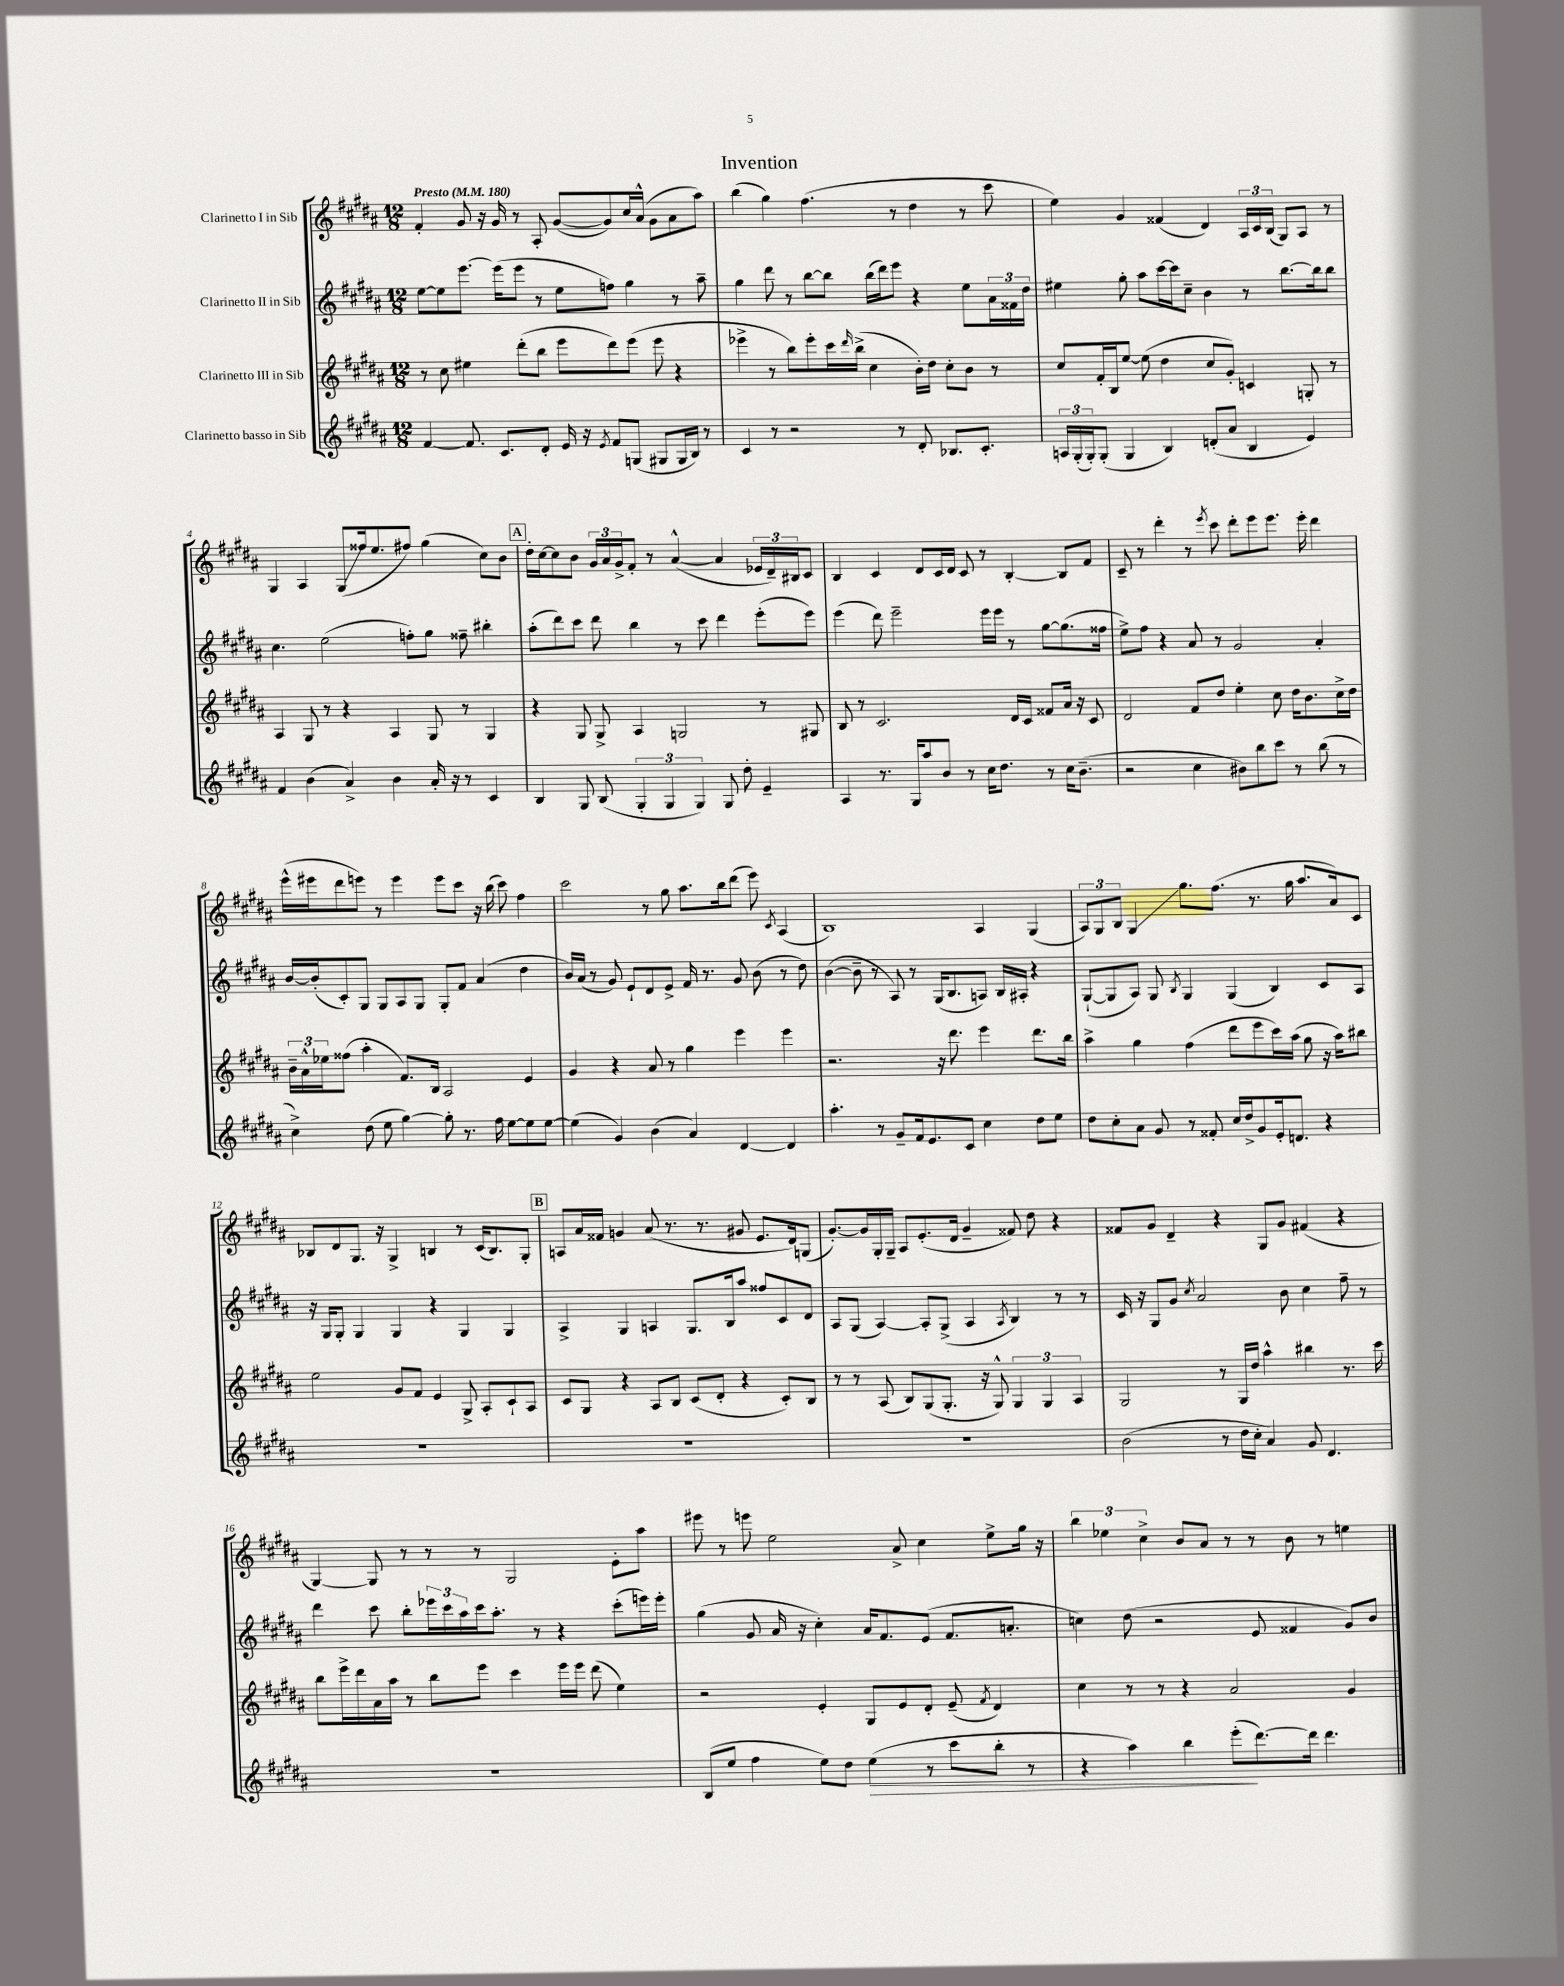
\header { title = "Invention" }
<<
\new StaffGroup <<
\new Staff = "s0" \with { instrumentName = "Clarinetto I in Sib" } {
    \clef treble \key b \major \numericTimeSignature \time 12/8 \tempo "Presto" 4 = 180
    fis'4-. gis'8 r16 gis'16 r8 ais8-. gis'8~( gis'8) cis''16 ais'16-^( gis'8 ais'8 ais''8) |
    b''4( gis''4) fis''4.( r8 dis''4 r8 cis'''8 |
    e''4) gis'4 fisis'4( dis'4) \tuplet 3/2 { ais16 cis'16 b16( } gis8) ais8 r8 |
    gis4 ais4 gis8\glissando( fisis''16 e''8. fis''8) gis''4( cis''8) b'8 |
    \mark \markup { \box "A" } dis''16-. cis''16~ cis''8 b'8 \tuplet 3/2 { gis'16 ais'16 gis'16-> } fis'8-. r8 ais'4~-^( ais'4 \tuplet 3/2 { ees'16 dis'16--) bis16 } cis'8 |
    b4 cis'4 dis'8 cis'16 dis'16 cis'8 r8 b4~-. b8 fis'8 |
    cis'8-- r8 dis'''4-. r8 \acciaccatura { e'''8 } cis'''8 dis'''8-. e'''8 e'''8. e'''16-. dis'''4 |
    e'''16-^( eis'''16 dis'''8 e'''8) r8 e'''4 e'''8 cis'''8 r16 b''16( cis'''8) fis''4 |
    cis'''2 r8 gis''8 ais''8. b''16 dis'''8( e'''8) \acciaccatura { cis'8 } ais4( |
    b1) ais4 gis4( |
    \tuplet 3/2 { ais8) gis8 b8 } gis4\glissando gis''8. fis''8.( r8. gis''16 ais''8. ais'16) cis'8 |
    bes8 dis'8 gis8. r16 gis4-> b4 r8 cis'16( b8.) gis8-. |
    \mark \markup { \box "B" } a8 ais'16 fisis'16 g'4 ais'8( r8. r8. gis'8 e'8. dis'16) g8( |
    gis'8.~-.) gis'16 gis16-. gis16-- ais8 e'8.-.( dis'16 gis'4-- fisis'8) dis''8 r4 |
    fisis'8 gis'8 dis'4-- r4 gis8 gis'8 fis'4( r4 |
    gis4~) gis8 r8 r8 r8 gis2 e'8-. ais''8 |
    eis'''8 r8 e'''8 e''2 ais'8-> cis''4 e''8-> gis''16 r16 |
    \tuplet 3/2 { b''4 ees''4 cis''4-> } b'8 ais'8 r8 r8 b'8 r8 e''4 \bar "|." |
}
\new Staff = "s1" \with { instrumentName = "Clarinetto II in Sib" } {
    \clef treble \key b \major \numericTimeSignature \time 12/8
    e''8~ e''8 e'''8.~ e'''16( e'''8 r8 e''8 f''8) gis''4 r8 ais''8-- |
    gis''4 dis'''8 r8 b''8~ b''8 b''16( dis'''16) e'''8 r4 e''8 \tuplet 3/2 { ais'16 fisis'16 dis''16 } |
    eis''4 gis''8-. ais''8 cis'''16~ cis'''16 cis''8-- b'4 r8 b''8.~ b''16 b''8 |
    cis''4. e''2( f''8-.) gis''8 fisis''8-- bis''4-. |
    \mark \markup { \box "A" } ais''8-.( dis'''8) cis'''8 dis'''8 b''4 r8 cis'''8 dis'''4 e'''8-.( e'''8) |
    e'''4( dis'''8) e'''2-- e'''16 e'''16 r8 gis''8~ gis''8.( fisis''16 |
    e''8->) fis''8 r4 ais'8 r8 gis'2 ais'4-. |
    b'16~ b'16-.( cis'8-.) gis8 gis8 ais8 gis8 gis8-. fis'8 ais'4( dis''4 |
    b'16) ais'16( r8 gis'8) e'8-! dis'8 e'8-> fis'16 r8. gis'8 b'8( r8 dis''8) |
    b'4~( b'8-- r8 ais8) r8 gis16( b8. a8) b16 ais16-. r4 |
    gis8~-!( gis8 ais8) gis8 \acciaccatura { b8 } gis4 gis4( b4) cis'8 ais8 |
    r16 gis16 gis8-. gis4 gis4 r4 gis4 gis4 |
    \mark \markup { \box "B" } ais4-> gis4 a4 gis8. b16 ais''8 fisis''8 cis'8 dis'8 |
    ais8 gis8( ais4~) ais8-. gis8->( ais4 \acciaccatura { ais8 } b4) r8 r8 |
    cis'16 r16 gis8 gis'8 \acciaccatura { cis''8 } ais'2 b'8 cis''4 fis''8-- r8 |
    dis'''4 cis'''8 b''8-. \tuplet 3/2 { ees'''16 cis'''16 ais''16 } cis'''16 ais''8.-. r8 r4 cis'''8-.( e'''16) e'''16-. |
    gis''4( gis'8 ais'16 r16 cis''4-.) ais'16 fis'8. e'8( fis'8. a'8.-. |
    c''4) dis''8( r2 e'8 fisis'4 gis'8) b'8 \bar "|." |
}
\new Staff = "s2" \with { instrumentName = "Clarinetto III in Sib" } {
    \clef treble \key b \major \numericTimeSignature \time 12/8
    r8 cis''8 eis''4 dis'''8-.( b''8 e'''8 dis'''8) e'''8( e'''8 r4 |
    ees'''4-> r8 b''8) ees'''8-. cis'''16 \grace { dis'''16 } b''16->( cis''4 b'16-.) dis''16 cis''8-. b'8 r8 |
    cis''8 fis'16-. b16 e''8~ e''8( dis''4 cis''8 gis'8-.) c'4 g8-. r8 |
    ais4 gis8 r8 r4 ais4 gis8 r8 gis4 |
    \mark \markup { \box "A" } r4 gis8 gis8-> ais4 g2 r8 gis8 |
    b8 r8 cis'2. dis'16 cis'16 fisis'8 ais'16 r16 cis'8 |
    dis'2 fis'8 dis''8 e''4-. cis''8 dis''16 b'8. cis''16-> dis''16 |
    \tuplet 3/2 { b'16-- ais'16-^ ees''16 } fisis''8( ais''4-. fis'8.) b16 ais2 e'4 |
    gis'4 r4 ais'8 r8 gis''4 e'''4 e'''4 |
    r2. r16 dis'''8. e'''4 dis'''8. b''16 |
    ais''4-> gis''4 fis''4( dis'''8 e'''8 cis'''16) ais''16( gis''8 r16 ais''16) bis''8 |
    e''2 gis'8 fis'8 e'4 gis8-> ais8-. cis'8-! ais8 |
    \mark \markup { \box "B" } cis'8 gis8 r4 ais8 b8 cis'8( dis'8-. r4 cis'8-.) b8 |
    r8 r8 ais8( b8) gis8( gis8.-. r16 gis8-^) \tuplet 3/2 { gis4 gis4 ais4 } |
    gis2 r8 gis16 dis''16 ais''4-^ bis''4 r8. cis'''16 |
    b''8 e'''16-> dis'''16 ais'16 ais''16 r8 b''8 e'''8 cis'''4 e'''16 e'''16 dis'''8( e''4) |
    r2 e'4-. gis8 e'8 dis'8-. e'8--( \acciaccatura { fis'8 } dis'4) |
    cis''4 r8 r8 r4 ais'2 gis'4 \bar "|." |
}
\new Staff = "s3" \with { instrumentName = "Clarinetto basso in Sib" } {
    \clef treble \key b \major \numericTimeSignature \time 12/8
    fis'4~ fis'8. cis'8. dis'8-. e'16 r16 \acciaccatura { e'8 } fis'8 g8( gis8 gis16 b16) r8 |
    cis'4 r8 r2 r8 dis'8-. bes8. cis'8.-. |
    \tuplet 3/2 { a16 gis16-.( gis16-.) } gis8-.( gis4 b4) d'8-.( ais'8 b4 e'4) |
    fis'4 b'4( ais'4->) b'4 ais'16-. r16 r8 cis'4 |
    \mark \markup { \box "A" } b4 gis8 b8( \tuplet 3/2 { gis4-. gis4 gis4) } gis8 dis''8-. e'4-- |
    ais4 r8. gis16 ais''8 b'8 r8 cis''16 dis''8. r8 cis''16 b'8.--( |
    r2 cis''4 bis'8) b''8 cis'''8 r8 b''8( r8 |
    cis''4->) dis''8( e''8 gis''4~) gis''8-. r8. fis''16 e''8~ e''8 e''8~ |
    e''4( gis'4) b'4( ais'4) dis'4~ dis'4 |
    ais''4.-. r8 gis'8-- fis'16 e'8. cis'8 cis''4 dis''8 e''8 |
    dis''8 cis''8-. ais'8 gis'8 r8 fisis'8-. cis''16 dis''16-> gis'8 e'16-. d'8. r4 |
    R1. |
    \mark \markup { \box "B" } R1. |
    R1. |
    b'2( r8 dis''16 cis''16-. ais'4) gis'8 dis'4. |
    R1. |
    b8( e''8 fis''4 e''8) dis''8 e''4\>( r8 cis'''8 b''8-. r8 |
    r4 ais''4) b''4 e'''8-.\!( dis'''8.~) dis'''16 dis'''4. \bar "|." |
}
>>
>>
